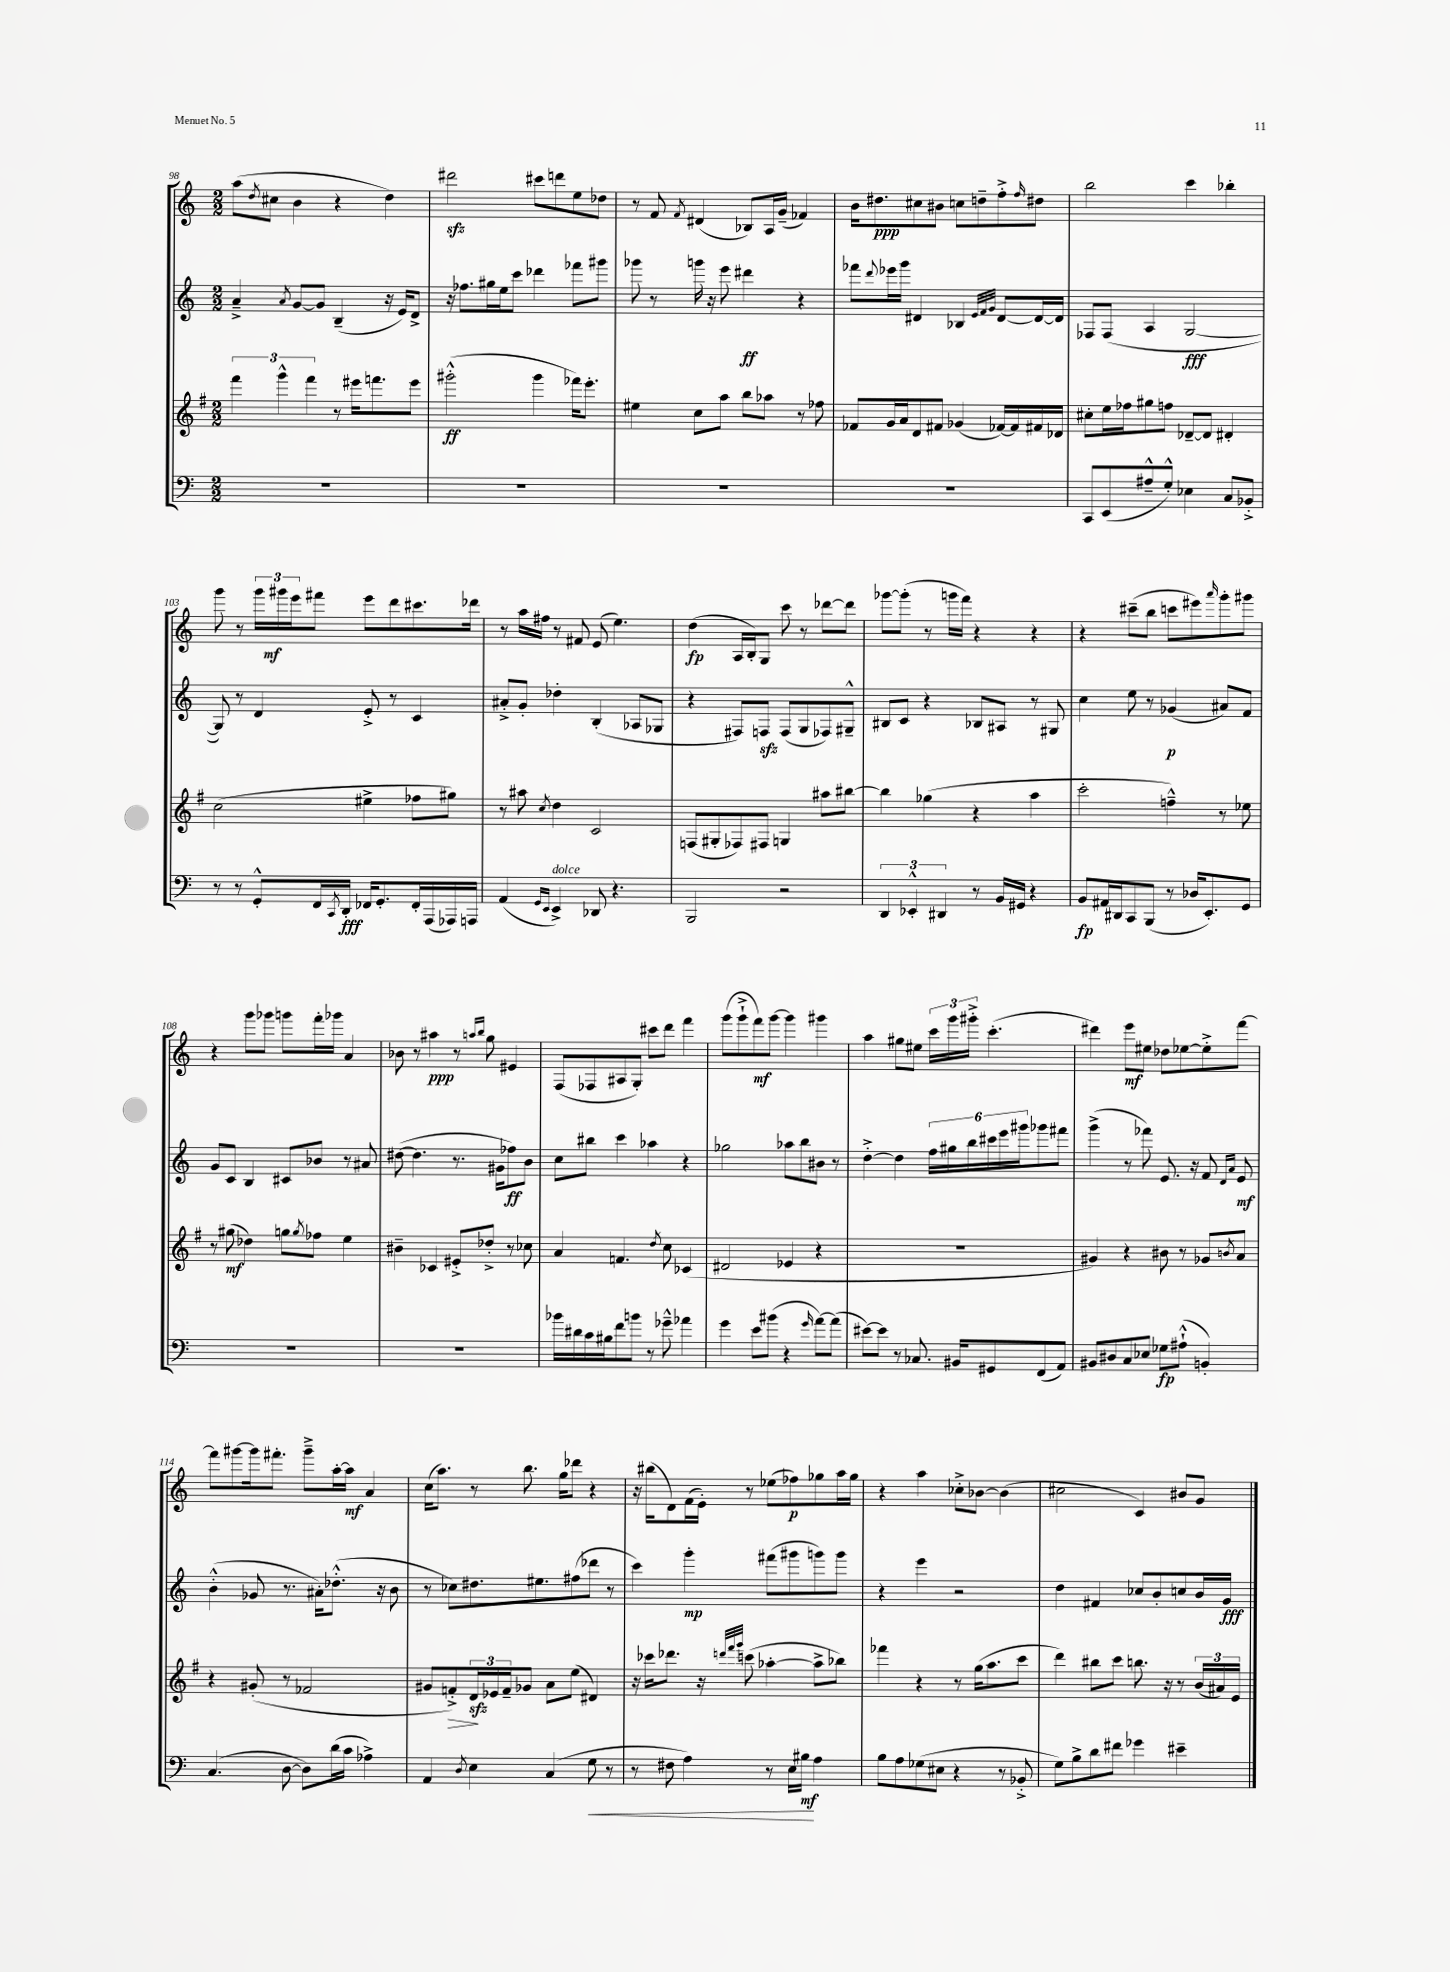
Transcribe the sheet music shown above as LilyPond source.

<<
\new StaffGroup <<
\new Staff = "s0" {
    \clef treble \key c \major \numericTimeSignature \time 2/2
    a''8( \acciaccatura { d''8 } cis''8 b'4 r4 d''4) |
    dis'''2\sfz cis'''8 d'''8 e''8 des''8 |
    r8 f'8 \acciaccatura { f'8 } dis'4( bes8) a16 g'16--( fes'4) |
    b'16 dis''8.\ppp cis''8 bis'8 c''8 d''8-- f''8-.-> \grace { f''16 } dis''8 |
    b''2 c'''4 bes''4-. |
    g'''8 r8 \tuplet 3/2 { g'''16 gis'''16\mf e'''16 } fis'''8 e'''8 d'''8 cis'''8. des'''16 |
    r8 a''16 fis''16 r8 fis'8 e'8( e''4.) |
    d''4\fp( a16 b16-.) g8 c'''8 r8 des'''8~ des'''8 |
    ges'''8~ ges'''8-.( r8 g'''16 f'''16) r4 r4 |
    r4 cis'''8--( b''8 c'''8 eis'''8) \grace { a'''16 } g'''8-. gis'''8 |
    r4 g'''8 ges'''8 g'''8 f'''16-. ges'''16 a'4 |
    bes'8 r8 ais''4\ppp r8 \grace { a''16 b''16 } g''8 eis'4 |
    f8( fes8 ais8 g8-.) cis'''8 d'''8 f'''4 |
    g'''8( g'''8-!-> f'''8\mf) g'''8~ g'''4 gis'''4 |
    a''4 gis''8 eis''8 \tuplet 3/2 { c'''16 g'''16 gis'''16-.-> } c'''4.-.( |
    dis'''4) e'''8\mf eis''8 des''8 ees''8~ ees''8-.-> f'''8~ |
    f'''8 gis'''8~ gis'''16 fis'''8.-. gis'''8---> a''16~-. a''16\mf a'4 |
    c''16( a''8.) r8 b''8. g''16 des'''8 r4 |
    r16 bis''16( d'8) f'16( e'16-.) r8 ees''8( fes''8\p) ges''8 a''16 ges''16 |
    r4 a''4 ces''8-.-> bes'8~ bes'4( |
    cis''2 c'4) bis'8 g'8 \bar "|." |
}
\new Staff = "s1" {
    \clef treble \key c \major \numericTimeSignature \time 2/2
    a'4---> \acciaccatura { a'8 } g'8~ g'8 b4--( r16 e'16) d'8-> |
    r16 fes''8. gis''16 e''16 c'''8 des'''4 fes'''8 gis'''8 |
    ges'''8 r8 g'''16 r16 e'''8 dis'''4\ff r4 |
    fes'''8 \appoggiatura { d'''8 } ees'''16 g'''16 dis'4 bes4 \grace { e'32 f'32 g'32 } dis'8~ dis'16~ dis'16 |
    fes8 fes8( a4 g2~\fff |
    g8) r8 d'4 e'8-.-> r8 c'4 |
    ais'8-.-> g'8-. des''4-. b4-.( aes8 ges8 |
    r4 fis8) f8\sfz f8( g8 fes8) gis8---^ |
    bis8 c'8 r4 bes8 ais8 r8 gis8 |
    c''4 e''8 r8 ges'4\p( ais'8) f'8 |
    g'8 c'8 b4 cis'8 bes'8 r8 ais'8 |
    dis''8~( dis''4. r8. gis'16 fes''8\ff) b'8 |
    c''8 bis''8 c'''4 aes''4 r4 |
    ges''2 aes''8 b''8 bis'8 r8 |
    d''4~-.-> d''4 \tuplet 6/4 { f''16 gis''16 b''16 cis'''16 e'''16 gis'''16 } ges'''8 fis'''8 |
    g'''4->( r8 fes'''8) e'8. r16 f'8 \grace { d'16 a'16 } e'8\mf |
    b'4-.-^( ges'8 r8. ais'16-.) des''8.-.-^( r16 b'8 |
    r8 ces''8) dis''8. eis''8. fis''8( des'''8 r8 |
    c'''4) g'''4-.\mp fis'''8( gis'''8 g'''8) g'''8 |
    r4 e'''4 r2 |
    d''4 fis'4 ces''8 b'8-. c''8 b'16 g'16\fff \bar "|." |
}
\new Staff = "s2" {
    \clef treble \key g \major \numericTimeSignature \time 2/2
    \tuplet 3/2 { fis'''4 g'''4-^ fis'''4 } r8 eis'''16 f'''8. eis'''8 |
    gis'''2-.-^\ff( gis'''4 fes'''16) e'''8.-. |
    eis''4 c''8 a''8 b''8 aes''8 r8 fes''8 |
    fes'8 g'16 a'16 d'8 fis'8 ges'4( fes'16~) fes'16 fis'16 des'16 |
    cis''8-. e''16 fes''16 gis''8 f''8 des'8~-- des'8 dis'4-. |
    c''2( eis''4-> fes''8 gis''8) |
    r8 ais''8 \acciaccatura { c''8 } d''4 c'2 |
    f8( gis8-. fes8) fis8 g4 ais''8 bis''8~ |
    bis''4 ges''4( r4 a''4 |
    c'''2-. f''4---^) r8 ees''8 |
    r8 gis''8\mf( des''4) g''8 \acciaccatura { g''8 } fes''8 e''4 |
    bis'4-- ces'4 eis'8-.-> des''8-.-> r8 ces''8 |
    a'4 f'4. \acciaccatura { d''8 } c''8 ces'4( |
    dis'2 ees'4 r4 |
    R1 |
    gis'4) r4 bis'8 r8 ges'8 \acciaccatura { b'8 } a'8 |
    r4 gis'8-.( r8 fes'2 |
    gis'8 f'8-.->\>) \tuplet 3/2 { d'16\sfz\! ees'16 f'16-- } ges'8 a'8 e''8( dis'4) |
    r16 ces'''16 des'''8. r16 \grace { d'''32 fis'''32 g'''32 } c'''8( aes''4~-. aes''8-> bes''8) |
    fes'''4 r4 r8 g''16( a''8. c'''8 |
    d'''4) bis''8 c'''8 b''8. r16 r8 \tuplet 3/2 { b'16( ais'16) e'16 } \bar "|." |
}
\new Staff = "s3" {
    \clef bass \key c \major \numericTimeSignature \time 2/2
    R1 |
    R1 |
    R1 |
    R1 |
    c,8 e,8( ais8---^ g8-.-^) ees4 c8 bes,8-.-> |
    r8 r8 g,8-.-^ f,16 \acciaccatura { c,8 } d,16-.\fff fes,16 g,8.-. fes,16-. a,,16( aes,,16) a,,16 |
    a,4( \grace { g,16 e,16 } e,4->^\markup { \italic "dolce" }) des,8 r4. |
    b,,2 r2 |
    \tuplet 3/2 { d,4 ees,4-.-^ dis,4 } r8 b,16 gis,16 r4 |
    b,8\fp ais,16 dis,16 c,8 b,,8( r8 des16 e,8.-.) g,8 |
    R1 |
    R1 |
    bes'16 dis'16 c'16 bis16 f'8 b'8 r8 ges'8---^ aes'4 |
    g'4 e'8 bis'8( r4 \grace { g'16 } a'8~) a'8( |
    eis'8~) eis'8 r8 ces8. bis,16 gis,8 f,8( a,8) |
    bis,8 dis8 c8 ees8 ges8\fp ais8-!-^( b,4-.) |
    c4.( d8~ d8) d'16( c'16 aes4->) |
    a,4 \acciaccatura { d8 } e4 c4( g8\< r8 |
    r8 fis8 a4) r8 e16 bis16\mf\! a4 |
    b8 a8 ges8( eis8 r4 r8 bes,8-.-> |
    g8) b8-> d'8 fis'8 ges'4 eis'4-- \bar "|." |
}
>>
>>
\layout { \context { \Score currentBarNumber = #98 } }
